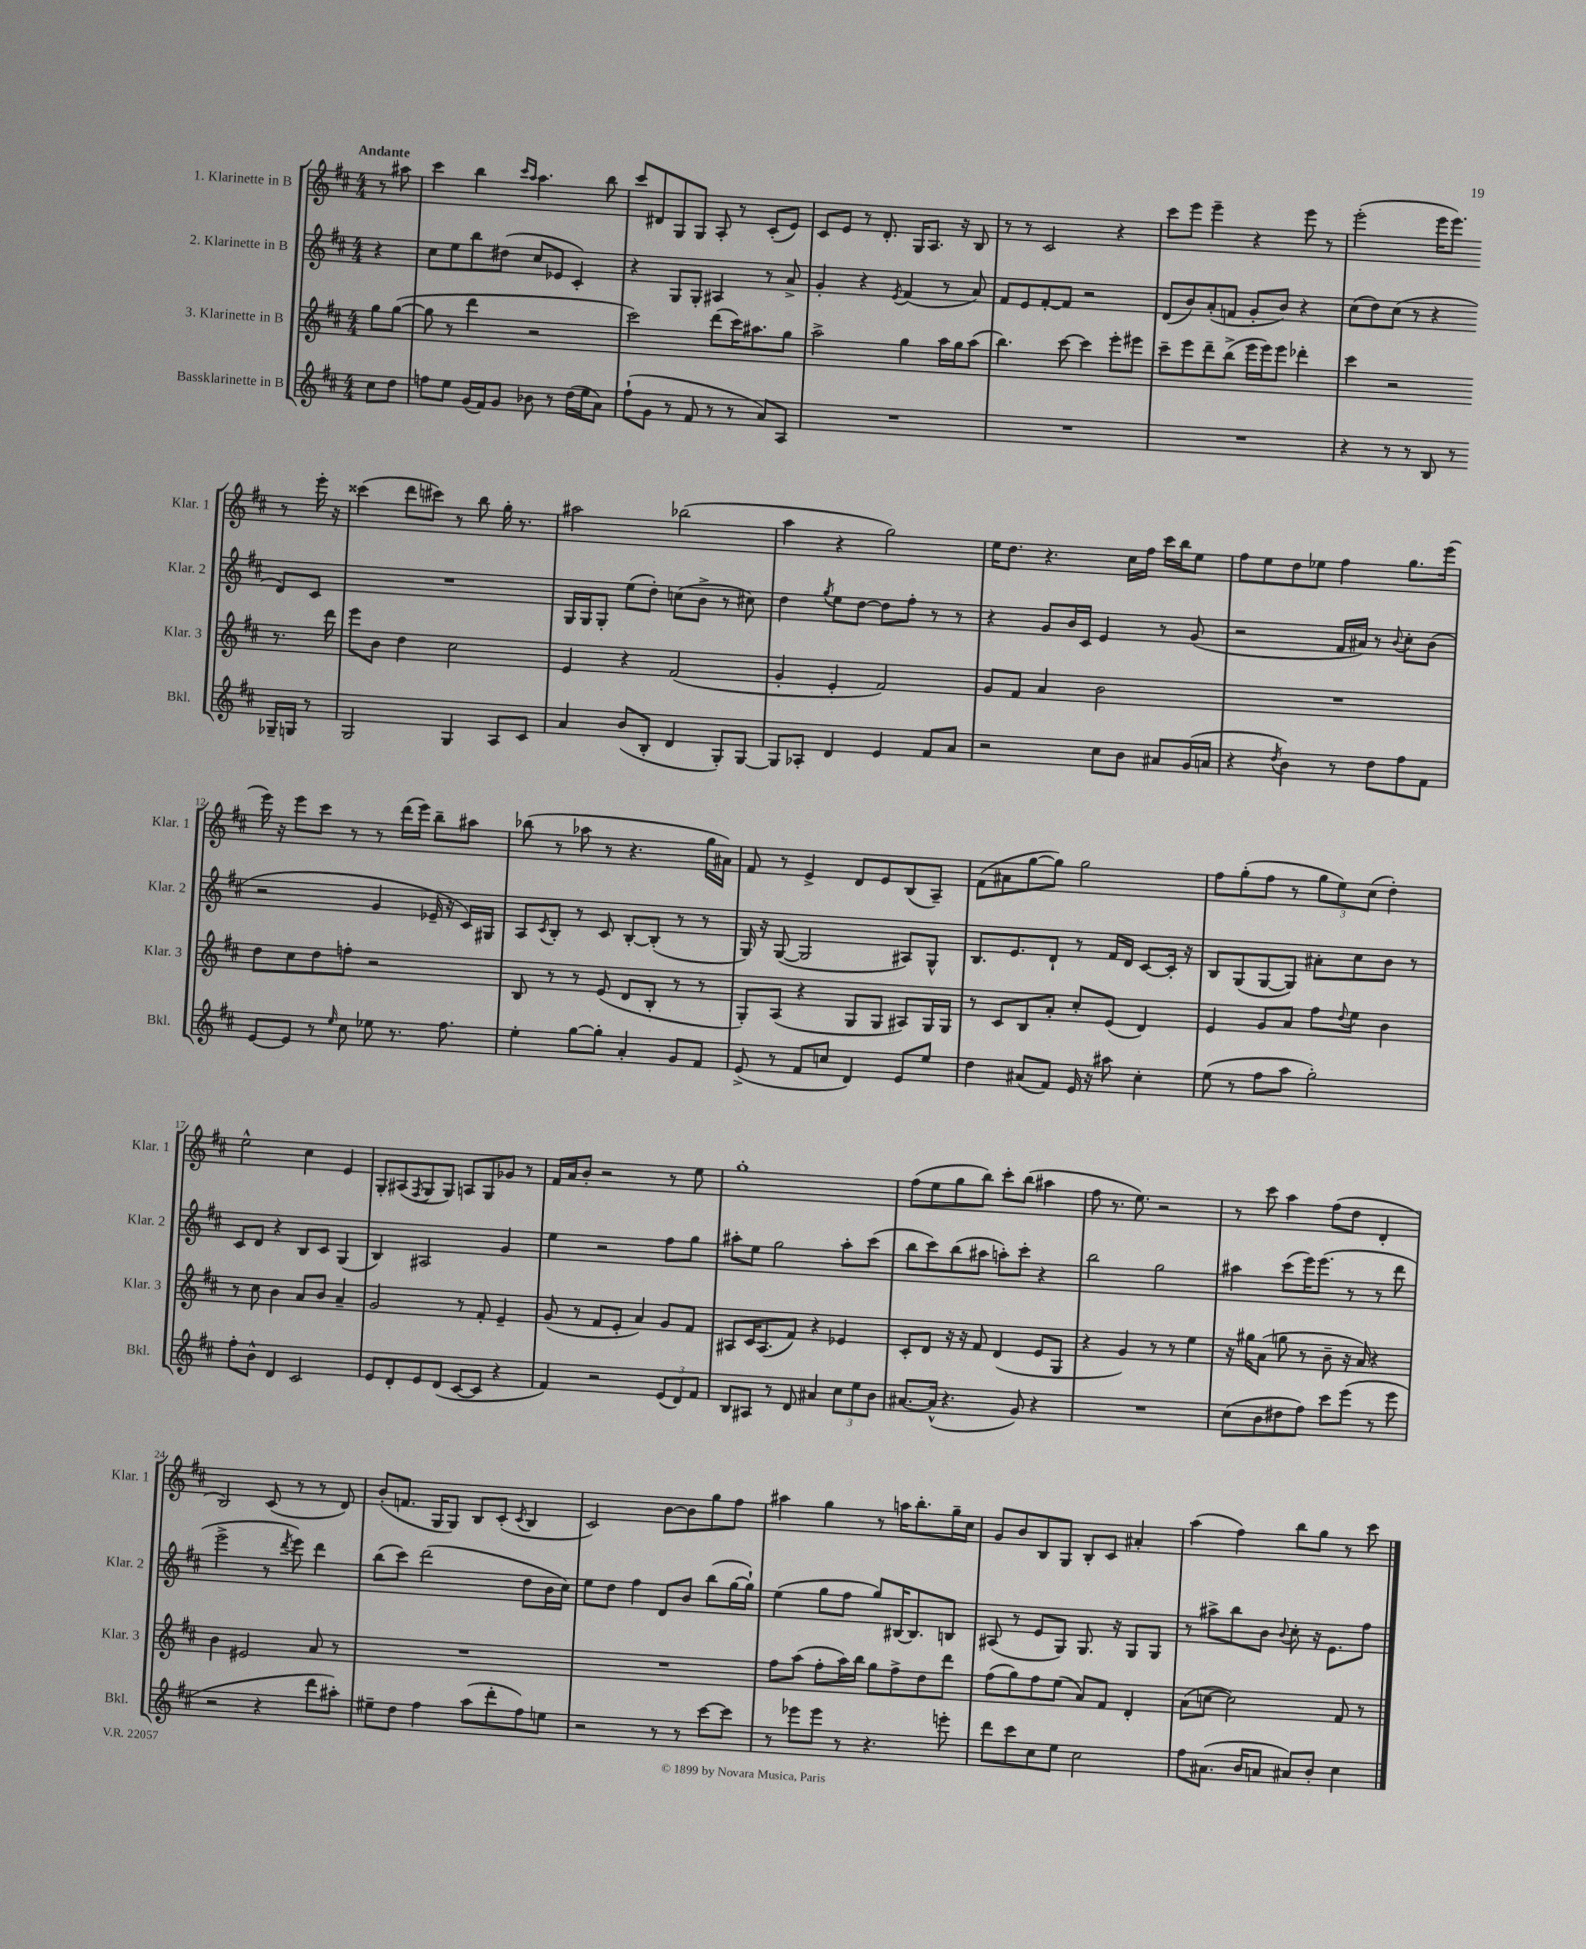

**kern	**kern	**kern	**kern
*staff4	*staff3	*staff2	*staff1
*clefG2	*clefG2	*clefG2	*clefG2
*k[f#c#]	*k[f#c#]	*k[f#c#]	*k[f#c#]
*M4/4	*M4/4	*M4/4	*M4/4
8cc#\L	8gg\L	4r	8r
8dd\J	([8gg\J	.	8aa#\
=	=	=	=
8ff\L	8gg\]	8cc#\L	4ccc#\
8ee\J	8r	8ee\	.
(16g/LL	4ddd\	8bb\	4bb\
16f#/J)	.	.	.
8g/J	.	(8dd#\J	.
.	.	.	16qqccc#/LL
.	.	.	16qqaa/JJ
8b-\	2r	8cc#/L	4.aa\
8r	.	8e-/J	.
(16dd\LL	.	4c#'/)	.
16ee\J	.	.	.
8a\J)	.	.	8bb\
=	=	=	=
(8ff#`\L	2ccc#\)	4r	8ccc#/L
8g\J	.	.	8d#/
8r	.	8G/L	8G/
8f#/	.	8G'/J	8G/J
8r	(8ddd\L	4A#/	8A'/
8r	16ccc#\K)	.	8r
.	8.aa#\	.	.
8a/L)	.	8r	(8c#'/L
8A/J	8gg\J	8a^/	8e/J)
=	=	=	=
1r	2aa^\	4g'/	8c#/L
.	.	.	8e/J
.	.	4r	8r
.	.	.	8.d'/
.	.	8qe/	.
.	4gg\	(4f#/	.
.	.	.	16G/LK
.	.	.	8.A/J
.	16aa\LL	8r	.
.	16gg\J	.	16r
.	(8aa\J	8a/)	8B/
=	=	=	=
1r	4.bb\)	8f#/L	8r
.	.	8e/	8r
.	.	[8f#'/	2c#/
.	[8ccc#\	8f#/]J	.
.	4ccc#\]	2r	.
.	8eee'\L	.	4r
.	8eee#\J	.	.
=	=	=	=
1r	8ccc#~\L	(8d/L	8ccc#\L
.	8eee\	8b/)	8eee\J
.	8ddd~\	(8a'/	4eee~\
.	(8bb^\J	8f/J	.
.	16eee\LL	8g'/L	4r
.	16eee\J)	.	.
.	8eee\J	8b/J)	.
.	4ddd-'\	4r	8eee\
.	.	.	8r
=	=	=	=
4r	4ccc#\	(8cc#\L	(2eee'\
.	.	8dd\)	.
8r	2r	(8cc#\J	.
8r	.	8r	.
8B/	.	4r	16eee\LK
.	.	.	8.eee\J)
8r	.	.	.
16G-~/LL	8.r	8d/L)	8r
16G/JJ	.	.	.
8r	.	8c#/J	16eee'\
.	16ddd\	.	16r
=	=	=	=
2G/	8eee\L	1r	(4ccc##\
.	8b\J	.	.
.	4dd\	.	8ddd\L
.	.	.	8ccc#\J)
4G/	2cc#\	.	8r
.	.	.	8bb\
8A/L	.	.	16gg'\
.	.	.	8.r
8c#/J	.	.	.
=	=	=	=
4a/	4e/	16G/LL	2aa#\
.	.	16G/J	.
.	.	8G'/J	.
(8b/L	4r	(8ee\L	.
8B'/J	.	8dd'\J)	.
4d/	(2f#/	(8cc\L	(2bb-\
.	.	8b^\J	.
8G'/L)	.	8r	.
[8G/J	.	8cc#\)	.
=	=	=	=
8G/]L	4g'/	4dd\	4aa\
8A-'/J	.	.	.
.	.	8qgg/	.
4d/	4e'/	8ee\L	4r
.	.	[8dd\J	.
4e/	2f#/)	8dd\]L	2gg\)
.	.	8ff#'\J	.
8f#/L	.	8r	.
8a/J	.	8r	.
=	=	=	=
2r	8g/L	4r	16ee\LK
.	.	.	8.dd\J
.	8f#/J	.	.
.	4a/	8g/L	4.r
.	.	16b/L	.
.	.	16c#/JJ	.
8cc#\L	2b\	4e/	.
8b\J	.	.	16cc#\LL
.	.	.	16ff#\JJ
8a#/L	.	8r	16ccc#\LL
.	.	.	16bb\J
(16g/L	.	(8g/	8ee\J
16a/JJ	.	.	.
=	=	=	=
4r	1r	2r	8ff#\L
.	.	.	8ee\
8qdd/	.	.	.
4b\)	.	.	8dd\
.	.	.	8ee-\J
8r	.	16f#/LL	4ff#\
.	.	16a#/JJ)	.
8dd\L	.	8r	.
.	.	8qqb/	.
8ff#\	.	8cc#'\L	8.gg\L
8f#\J	.	(8b\J	.
.	.	.	(16eee\Jk
=	=	=	=
[8e/L	8dd\L	2r	16eee\)
.	.	.	16r
8e/]J	8cc#\	.	8eee\L
8r	8dd\	.	8ccc#\J
16qqee/	.	.	.
8cc#\	8ff'\J	.	8r
8ee-\	2r	4g/	8r
8.r	.	.	(16ddd\LL
.	.	.	16eee\JJ)
.	.	16e-~/	8bb~\L
8.ff#\	.	16r	.
.	.	16c#/LL)	8aa#\J
.	.	16G#/JJ	.
=	=	=	=
4ee'\	8B/	8A/L	(8bb-\
.	.	8qc#/	.
.	8r	8B'/J	8r
[8gg\L	8r	8r	8aa-\
8gg'\]J	(8e/	8c#/	8r
4a'/	8d/L	[8B'/L	4.r
.	8B'/J	(8B'/]J	.
8g/L	8r	8r	.
8f#/J	8r	8r	16gg\LL
.	.	.	16a#\JJ)
=	=	=	=
(8e^/	8G'/L)	16G/)	8f#/
.	.	16r	.
8r	(8A/J	([8G/	8r
8f#/L	4r	2G/]	4e^/
8cc/J	.	.	.
4d/)	8G/L	.	8d/L
.	8G/J	.	8e/
8e/L	8A#/L)	8A#/L)	(8B/
8ee/J	16G/L	8G^^/J	8A~/J)
.	16G/JJ	.	.
=	=	=	=
4dd\	8r	8.B/L	(8f#\L
.	8c#/L	.	8a#\
.	.	8.e/	.
(8a#/L	8B/	.	[8gg\
8f#/J)	8a'/J	8d`/J	8gg\]J)
16e/	8cc#'/L	8r	2gg\
16r	.	.	.
8aa#\	(8e/J	16f#/LL	.
.	.	16d/JJ	.
4cc#'\	4d/)	[8c#/L	.
.	.	16c#'/]Jk	.
.	.	16r	.
=	=	=	=
(8ee\	4e/	8B/L	8ff#\L
8r	.	(8G/	(8gg'\
8ff#\L	8g/L	[8G/	8ff#\J
8aa\J	8a/J	8G/]J)	8r
2gg'\)	8ff#\L	8a#'\L	12gg\L
.	.	.	12ee\)
.	8qqdd/	.	.
.	8ee\J	8cc#\	.
.	.	.	(12cc#\J
.	4b\	8b\J	4dd'\)
.	.	8r	.
=	=	=	=
8ff#'\L	8r	8c#/L	2ee^^\
8b^^\J	8cc#\	8d/J	.
4d/	4b\	4r	.
2c#/	8a/L	8B/L	4cc#\
.	8b/J	8c#/J	.
.	4a~/	(4G/	4e/
=	=	=	=
8e/L	2g/	4B/)	8G'/L
8d'/	.	.	(8A#/
.	.	.	8qF#/
8e/	.	2A#/	8G/
(8d/J	.	.	8G/J)
[8c#/L	8r	.	8A/L
8c#/]J	8f#'/	.	8G/
4r	4e~/	4g/	8g-/J
.	.	.	8r
=	=	=	=
4f#/)	(8g/	4ee\	16f#/LL
.	.	.	16a/J
.	8r	.	8b'/J
2r	8f#/L	2r	2r
.	8e'/J	.	.
.	4a/)	.	.
(12e/L	8g/L	8ff#\L	8r
12d/)	.	.	.
.	8f#/J	8gg\J	8ee\
12f#/J	.	.	.
=	=	=	=
8B/L	8A#/L	8aa#'\L	1gg'
8A#/J	16c#/K	8ee\J	.
.	(8.A#/	.	.
8r	.	2gg\	.
8d/	8f#/J)	.	.
4a#/	4r	.	.
12cc#\L	4e-/	8aa#'\L	.
12ee\	.	.	.
.	.	(8ccc#\J	.
12b\J	.	.	.
=	=	=	=
[8.a#/L	8c#'/L	8bb\L	(8ff#\L
.	8d/J	8ccc#\)	8ee\
(16a#^^/]Jk	.	.	.
4.r	16r	(8bb\	8gg\
.	16r	.	.
.	8f#/	8aa#\J	8bb\J)
.	(4d/	8aa'\L)	8ccc#'\L
8g/)	.	8ccc#'\J	(8bb\J
4r	8e/L	4r	4aa#\
.	8G/J	.	.
=	=	=	=
1r	4r	2bb\	8ff#\
.	.	.	8.r
.	4g/)	.	.
.	.	.	8.ee\)
.	8r	2gg\	2r
.	8r	.	.
.	4ee\	.	.
=	=	=	=
(8cc#\L	16r	4aa#\	8r
.	16gg#\LK	.	.
8b\	(8a\J	.	8ccc#\
8dd#\	8gg\	(8ccc#\L	4aa\
8ff#\J)	8r	16eee\K)	.
.	.	(8.eee\J	.
8ccc#\L	8b~\	.	(8ff#\L
(8eee\J	16r	8r	8dd\J
.	16a/)	.	.
8r	4r	8r	4d'/
8eee\	.	8ddd\	.
=	=	=	=
2r	4b\	2eee^\	2B/)
.	2e#/	.	.
4r	.	8r	(8c#/
.	.	8qddd/	.
.	.	8eee\)	8r
8ddd\L	8a/	4ddd\	8r
8aa#'\J)	8r	.	8d/)
=	=	=	=
8ee#~\L	1r	(8bb\L	(8b'/L
8dd\J	.	8ccc#\J)	8.f/J
4ff#\	.	(2ddd\	.
.	.	.	16G/LK
.	.	.	8G/J)
(8aa\L	.	.	8B/L
8ddd'\	.	.	(8c#'/J
.	.	.	8qc#/
8ff#\)	.	8dd\L	4B/
8ee\J	.	16b\L	.
.	.	16cc#\JJ)	.
=	=	=	=
2r	1r	8ee\L	2c#/)
.	.	8dd\J	.
.	.	4ff#\	.
8r	.	8d/L	[8b\L
8r	.	8b/J	8b\]
[8ccc#\L	.	(8bb\L	8gg\
8ccc#\]J	.	[16gg\L	8ff#\J
.	.	16gg`\]JJ)	.
=	=	=	=
8r	8ff#\L	(4ee\	4aa#\
8eee-\L	(8aa\J	.	.
8eee-\J	8ff#'\L	8gg\L	4gg\
8r	16aa\L)	8ff#\J	.
.	16bb\JJ	.	.
4.r	8gg\L	8gg/L)	8r
.	8ff#^\	[16B#/K	16aa\LK
.	.	8.B#/]	8.bb'\
.	8dd\	.	.
8eee'\	8ddd\J	8B/J	16gg~\L
.	.	.	16cc#\JJ
=	=	=	=
8ddd\L	(8ff#\L	(8A#/	8g/L
8ccc#\	8gg\)	8r	8b/
8cc#\	8ff#\	8e/L	8B/
8ee\J	(8ee\J	8G/J)	8G/J
2cc#\	8a/L)	8.G/	8B'/L
.	8f#/J	.	8c#/J
.	.	16r	.
.	4d'/	8G/L	4a#'/
.	.	8G/J	.
=	=	=	=
8ff#\L	(8a\L	8r	(4aa\
(8.a#\J	[8cc\J	8aa#^\L	.
.	2cc\])	8bb\	4ff#\)
16b/LK	.	.	.
8a/J	.	8b\J	.
.	.	8qqb/	.
8a#/L)	.	8cc#'\	8bb\L
8b'/J	.	16r	8gg\J
.	.	8.e\L	.
4cc#\	8f#/	.	8r
.	8r	8ff#\J	8ccc#\
==	==	==	==
*-	*-	*-	*-
